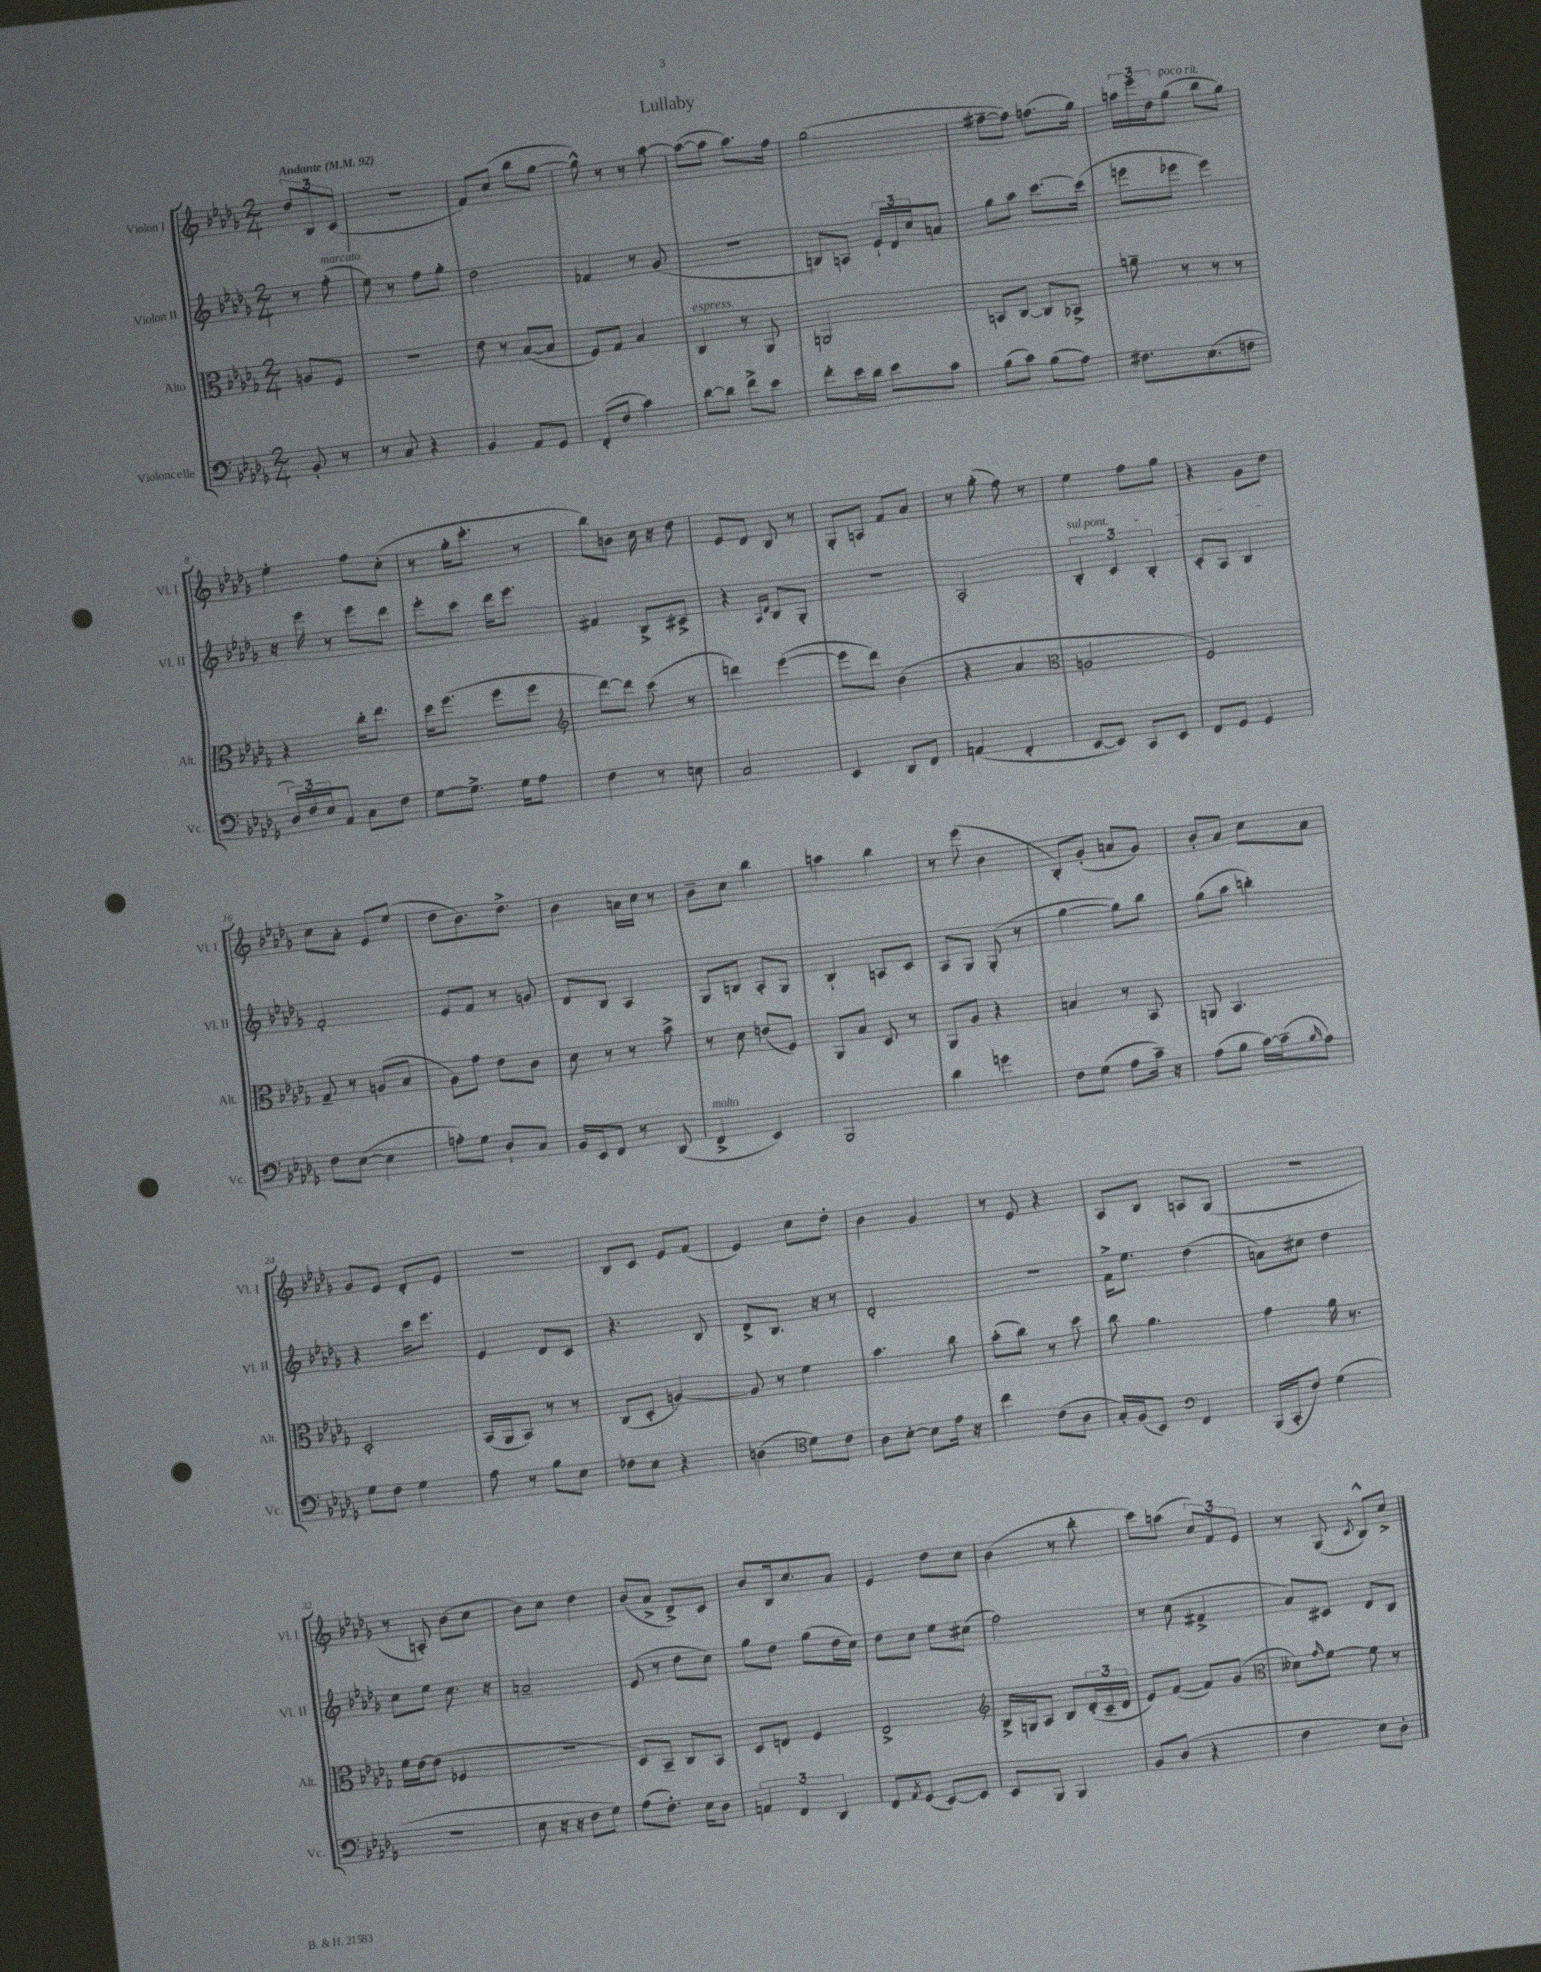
\header { title = "Lullaby" }
<<
\new StaffGroup <<
\new Staff = "s0" \with { instrumentName = "Violon I" shortInstrumentName = "Vl. I" } {
    \clef treble \key des \major \numericTimeSignature \time 2/4 \partial 4 \tempo "Andante" 4 = 92
    \tuplet 3/2 { des''8 bes8 c'8( } |
    r2 |
    f'8) c''8( bes''8 ges''8~ |
    ges''8-^) r8 r8 aes''8~ |
    aes''8~( aes''8 aes''8.) f''16 |
    ges''2( |
    fis''8~-- fis''8) f''8.( ges''16) |
    \tuplet 3/2 { a''16 ees'''16 des''16 } ges''8^\markup { \italic "poco rit." }( bes''8 ges''8) |
    ees''4-. f''8 c''8-.( |
    r8 ges''16-. c'''8.-. r8 |
    bes''8) b'8 c''16 r16 des''8 |
    ees'8 des'8 bes8 r8 |
    ges8-. a8 f'8 aes'8 |
    r8 ges''8-.( f''8) r8 |
    ees''4 f''8 ges''8 |
    r4 ges'8 des''8 |
    c''8 aes'8-. ees'8 ees''8( |
    des''8 bes'8.) des''8.-> |
    bes'4 a'16 c''16 r8 |
    bes'8-- c''8 bes''4 |
    a''4 bes''4 |
    r8 ees'''8( bes'4 |
    bes8-.) ges'8-.( a'8 ges'8) |
    bes'8-. aes'8 c''8 aes'8 |
    ges'8 ees'8 des'8-. ees'8 |
    r2 |
    bes8 c'8 ees'8 f'8( |
    ees'4) c''8 des''8-. |
    bes'4 ges'4 |
    r8 ees'8 r4 |
    aes8 bes8 a8 ges8( |
    R2 |
    r8 a8-.) bes'8( c''8 |
    bes'8) c''8 des''4 |
    bes'8( aes'8-> des'8->) c'8 |
    bes'8 bes16 c''8. aes'8 |
    ees'4 des''8 c''8 |
    bes'4( r8 bes''8-. |
    c'''8) a''8( \tuplet 3/2 { c''8) f'8 ees'8 } |
    r8 ges8( \acciaccatura { c'8 } bes8-^) c''8-> \bar "|." |
}
\new Staff = "s1" \with { instrumentName = "Violon II" shortInstrumentName = "Vl. II" } {
    \clef treble \key des \major \numericTimeSignature \time 2/4 \partial 4
    r8 f''8-.^\markup { \italic "marcato" }( |
    ees''8) r8 f''8 ges''8-. |
    des''2 |
    fes'4 r8 ges'8( |
    r2 |
    b8) a8 \tuplet 3/2 { ees'16-! des'16 c''16 } a'8 |
    ges''8 aes''8 c'''8.~ c'''16( |
    e'''8 ees'''8 ees'''4) |
    r16 ees'''16 r8 ees'''8 des'''8 |
    ees'''8-. c'''8 des'''16 ees'''8. |
    fis'4 bes8-> cis'8-> |
    r4 \grace { aes16 des'16 } bes8 ges8-. |
    R2 |
    aes2-. |
    \tuplet 3/2 { \once \override TextSpanner.bound-details.left.text = \markup { \italic "sul pont." } bes4-.\startTextSpan c'4 bes4-. } |
    c'8-. aes8 bes4\stopTextSpan |
    f'2-. |
    ees'8 f'8 r8 g'8 |
    des'8 bes8 aes4 |
    ges8 b8 aes8-. ges8 |
    bes4-! a8 c'8 |
    aes8 ges8 ges8-.( r8 |
    ges''4~ ges''8) bes''8 |
    ges''8( aes''8 b''4-.) |
    r4 c'''16 ees'''8. |
    ees'4 des'8 c'8 |
    r4. bes8 |
    des'8-> bes8. r16 r8 |
    des'2-. |
    r2 |
    f'16-> ees''8. des''4( |
    a'8) cis''8 des''4 |
    c''8 ees''8 c''8. r16 |
    a'2-- |
    ees'8( r8 des''8 c''8) |
    ges''8 des''8 ges''8( des''16 c''16) |
    des''8 c''8 ees''8 cis''8( |
    f''2) |
    r8 c''8( fis'4-> |
    aes'8) cis'8 des'8 bes8 \bar "|." |
}
\new Staff = "s2" \with { instrumentName = "Alto" shortInstrumentName = "Alt." } {
    \clef alto \key des \major \numericTimeSignature \time 2/4 \partial 4
    a8 f8 |
    R2 |
    ees'8 r8 bes8~( bes8 |
    f8) ges8 bes4 |
    c4^\markup { \italic "espress." } r8 aes,8 |
    a,2 |
    b,8 c8~ c8 bes,8-> |
    a'8-- r8 r8 r8 |
    r4 c''16-. ees''8. |
    des''16 f''8.( f''8 f''8 |
    \clef treble des'''8~) des'''8 c'''8( r8 |
    d'''4) ees'''4~( |
    ees'''8 des'''8) bes'4( |
    r4 aes'4 |
    \clef alto a2 |
    f2) |
    ges8-- r8 a8( bes8 |
    aes8) ges'8 ees'8 c'8 |
    des'8 r8 r8 bes'8-> |
    r8 des'8 e'8( f8) |
    aes,8 bes8 des8 r8 |
    aes,8 aes8 r4 |
    b4 r8 bes,8 |
    a,8 bes,4. |
    des2-. |
    bes,16( aes,16 bes,8) r8 r8 |
    c8( des8-. a4~) |
    a8 r8 f'4 |
    bes'4. c''8 |
    bes'8-.( c''8) r8 des''8 |
    c''8 aes'4. |
    ges'4 aes'16 r8. |
    f'16 ees'16~ ees'8( fes4 |
    r2 |
    des8) bes,8-- c8 bes,8 |
    des8 e8 f4 |
    ees2-> |
    \clef treble bes16-> g16 aes8 bes8 \tuplet 3/2 { des'16-.( c'16-- des'16 } |
    ees'8) f'8~( f'8) ges'8( |
    \clef alto deses'8) \grace { ges'16 } f'8~ f'8 r8 \bar "|." |
}
\new Staff = "s3" \with { instrumentName = "Violoncelle" shortInstrumentName = "Vc." } {
    \clef bass \key des \major \numericTimeSignature \time 2/4 \partial 4
    bes,8-. r8 |
    r8 c8 r4 |
    bes,4 aes,8 ges,8 |
    f,8-.( f8 c'4) |
    des'8~ des'8 f'8-> ees'8 |
    f'8-. ees'16 des'16 ees'8 c'8 |
    bes8( c'8) bes8( aes8) |
    fis8. ees8.( f8 |
    \tuplet 3/2 { des16) f16 ees16 } aes,8 c8 f8 |
    ges8~ ges8.-> ges16 aes8 |
    f4 r8 e8 |
    c2 |
    ees,4 des,8 f,8 |
    a,4( f,4-. |
    ees,8~ ees,8) c,8 ees,8 |
    f,8 ges,8 ges,4 |
    f8 ees8~( ees4 |
    a8-.) ges8 des8-! c8 |
    bes,16 ees,16 f,8 r8 des,8( |
    f,4->^\markup { \italic "molto" } ees,4) |
    bes,,2 |
    des'4 g'4 |
    f8 ges8( aes8 c'16--) r16 |
    aes8( bes8 c'16~) c'16--( \grace { bes16 } aes8) |
    ges8 f8 ges4 |
    aes8 r8 bes8 ees8 |
    fes8 ees8 r4 |
    d4( \clef tenor des'8) c'8 |
    aes8 bes8~-. bes8 ees'16 r16 |
    c''4 c'8( aes8 |
    ges16-.) f16( bes,8) \clef bass f,4 |
    bes,,16( c,16-. f8) ges4( |
    r2 |
    ees8 r16 r16 f8 ges8) |
    aes8( f8.-.) ees16 des8 |
    \tuplet 3/2 { a,4 f,4 des,4 } |
    f,8 \acciaccatura { aes,8 } ges,8( ees,8~) ees,8 |
    ees,8 bes,,8 bes,,4 |
    bes,8 des8( r4 |
    f4 ees8) des8-. \bar "|." |
}
>>
>>
